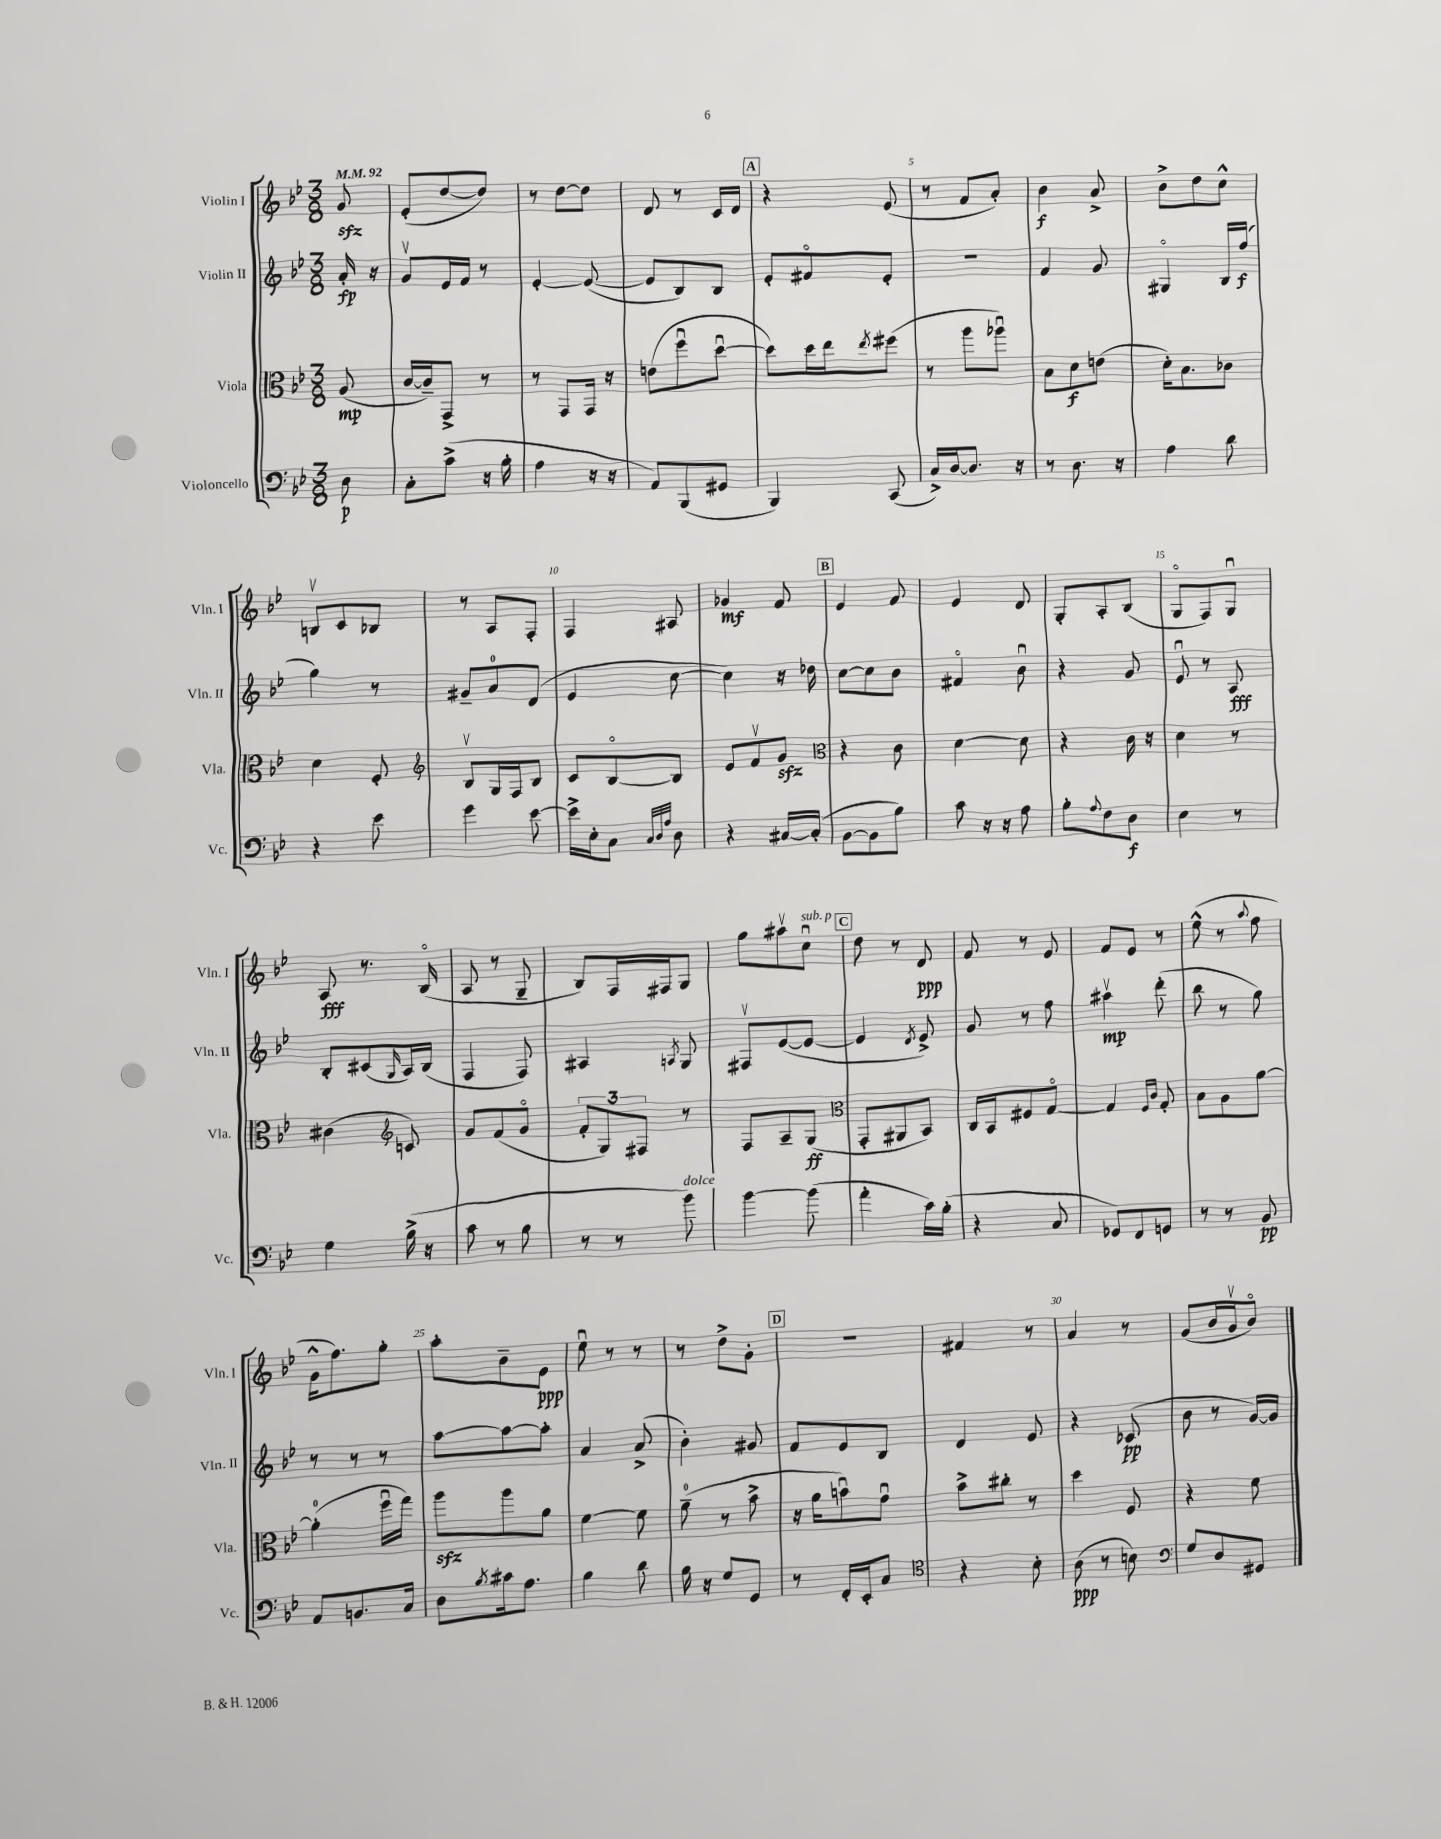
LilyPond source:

<<
\new StaffGroup <<
\new Staff = "s0" \with { instrumentName = "Violin I" shortInstrumentName = "Vln. I" } {
    \clef treble \key bes \major \numericTimeSignature \time 3/8 \partial 8 \tempo 4 = 92
    g'8\sfz |
    ees'8-.( d''8~ d''8) |
    r8 d''8~ d''8 |
    d'8 r8 c'16 d'16 |
    \mark \markup { \box "A" } r4 ees'8( |
    r8 f'8 a'8-.) |
    bes'4\f a'8-> |
    bes'8-> d''8 c''8-^ |
    b8\upbow c'8 bes8 |
    r8 a8 f8-. |
    f4 ais8 |
    ges'4\mf f'8 |
    \mark \markup { \box "B" } ees'4 f'8 |
    ees'4 d'8 |
    g8-. a8-. bes8( |
    g8\flageolet f8) g8\downbow |
    a8\fff r8. bes16\flageolet( |
    a8 r8 g8-- |
    bes8) f16 fis16 g8 |
    g''8 ais''8\upbow c''8\downbow^\markup { \italic "sub. p" } |
    \mark \markup { \box "C" } d''8 r8 d'8\ppp |
    f'8 r8 ees'8 |
    f'8 ees'8 r8 |
    ees''8-^( r8 \appoggiatura { a''8 } f''8 |
    g'16-^ f''8.) g''8-. |
    a''8-. bes'8-- ees'8\ppp |
    ees''8\downbow r8 r8 |
    r8 d''8-> g'8-. |
    \mark \markup { \box "D" } r4. |
    fis'4 r8 |
    a'4 r8 |
    g'8( bes'16 g'16\upbow bes'8\flageolet) \bar "|." |
}
\new Staff = "s1" \with { instrumentName = "Violin II" shortInstrumentName = "Vln. II" } {
    \clef treble \key bes \major \numericTimeSignature \time 3/8 \partial 8
    a'16-.\fp r16 |
    g'8\upbow ees'16 f'16 r8 |
    ees'4~-. ees'8~( |
    ees'8 bes8) bes8 |
    \mark \markup { \box "A" } ees'8-. fis'8\flageolet ees'8-. |
    R4. |
    f'4 g'8 |
    gis4\flageolet bes16 f''16\f( |
    g''4) r8 |
    gis'8-- a'8-0 d'8( |
    ees'4 c''8~ |
    c''4) r16 des''16 |
    \mark \markup { \box "B" } c''8~ c''8 bes'8 |
    fis'4\flageolet bes'8\downbow |
    r4 g'8 |
    ees'8\downbow r8 a8\fff |
    bes8-. cis'8( \grace { g16 } a16) bes16( |
    f4 f8) |
    ais4 \acciaccatura { a8 } g8 |
    fis8\upbow ees'8~( ees'8~ |
    \mark \markup { \box "C" } ees'4 \acciaccatura { d'8 } ees'8->) |
    g'8 r8 f''8 |
    ais''4\upbow\mp d'''8-.( |
    bes''8 r8 g''8) |
    r8 r8 r8 |
    a''8~ a''8~ a''8-. |
    a'4 a'8->( |
    bes'4-.) gis'8 |
    \mark \markup { \box "D" } f'8 ees'8 bes8 |
    d'4 ees'8 |
    r4 ces'8\pp( |
    bes'8 r8 g'16~) g'16 \bar "|." |
}
\new Staff = "s2" \with { instrumentName = "Viola" shortInstrumentName = "Vla." } {
    \clef alto \key bes \major \numericTimeSignature \time 3/8 \partial 8
    a8\mp( |
    c'16~ c'16--) g,8-> r8 |
    r8 g,8 g,16 r16 |
    e'8( f''8\downbow d''8~\downbow |
    \mark \markup { \box "A" } d''8) d''16 ees''16 \acciaccatura { ees''8 } fis''8( |
    r8 a''8 aes''8\downbow) |
    bes8 d'8\f e'8( |
    d'16-.) bes8. ces'8 |
    d'4 f8-. |
    \clef treble bes8\upbow g16 f16 bes8 |
    c'8 bes8~\flageolet bes8 |
    ees'8 f'8\upbow g'8\sfz |
    \mark \markup { \box "B" } \clef alto r4 c'8 |
    d'4~ d'8 |
    r4 c'16 r16 |
    d'4 r8 |
    cis'4( \clef treble c'8) |
    g'8 f'8( g'8\flageolet |
    \tuplet 3/2 { f'8-. g8) fis8 } r8 |
    f8 a8-- g8\ff( |
    \mark \markup { \box "C" } \clef alto g,8-. ais,8 bes,8) |
    c16 bes,16 fis8 g8~\flageolet |
    g4 \grace { f16 c'16 } g8-. |
    bes8 a8 a'8~ |
    a'4-0-.( f''16\downbow g''16) |
    a''8\sfz a''8 a'8 |
    f'4~ f'8 |
    a'8-0--( r8 bes'8-> |
    \mark \markup { \box "D" } r16 a'16 b'8\downbow) g'8\downbow |
    bes'8-> cis''8-. r8 |
    d''4 f8 |
    r4 f'8 \bar "|." |
}
\new Staff = "s3" \with { instrumentName = "Violoncello" shortInstrumentName = "Vc." } {
    \clef bass \key bes \major \numericTimeSignature \time 3/8 \partial 8
    d8\p |
    c8-. c'8->( r16 bes16-. |
    a4 r16 r16 |
    a,8) bes,,8( gis,8 |
    \mark \markup { \box "A" } bes,,4) c,8( |
    c16->) d16~ d8. r16 |
    r8 d8. r16 |
    a4 d'8 |
    r4 ees'8 |
    g'4 ees'8~ |
    ees'16-> ees16-. c8 \grace { c32 d32 a32 } d8 |
    r4 cis16~ cis16-.( |
    \mark \markup { \box "B" } bes,8~ bes,8 bes8) |
    c'8 r16 r16 a8 |
    bes8-. \appoggiatura { a8 } f8 d8\f |
    ees4 r8 |
    g4 bes16->( r16 |
    c'8 r8 bes8 |
    r8 r8 bes'8^\markup { \italic "dolce" }) |
    bes'4~ bes'8( |
    \mark \markup { \box "C" } a'4-. c'16) bes16-.( |
    r4 c8 |
    ges,8) f,8 g,8 |
    r8 r8 bes,8\pp |
    a,8 b,8. c16 |
    d8 \acciaccatura { bes8 } cis'16 a8. |
    bes4 d'8 |
    bes16 r16 g8 g,8 |
    \mark \markup { \box "D" } r8 f,16-. ees,16-. c8 |
    \clef tenor r4 bes8-. |
    a8\ppp( r8 b8) |
    \clef bass g8 d8 gis,8 \bar "|." |
}
>>
>>
\layout { \context { \Score \override BarNumber.break-visibility = ##(#f #t #t) barNumberVisibility = #(every-nth-bar-number-visible 5) } }
